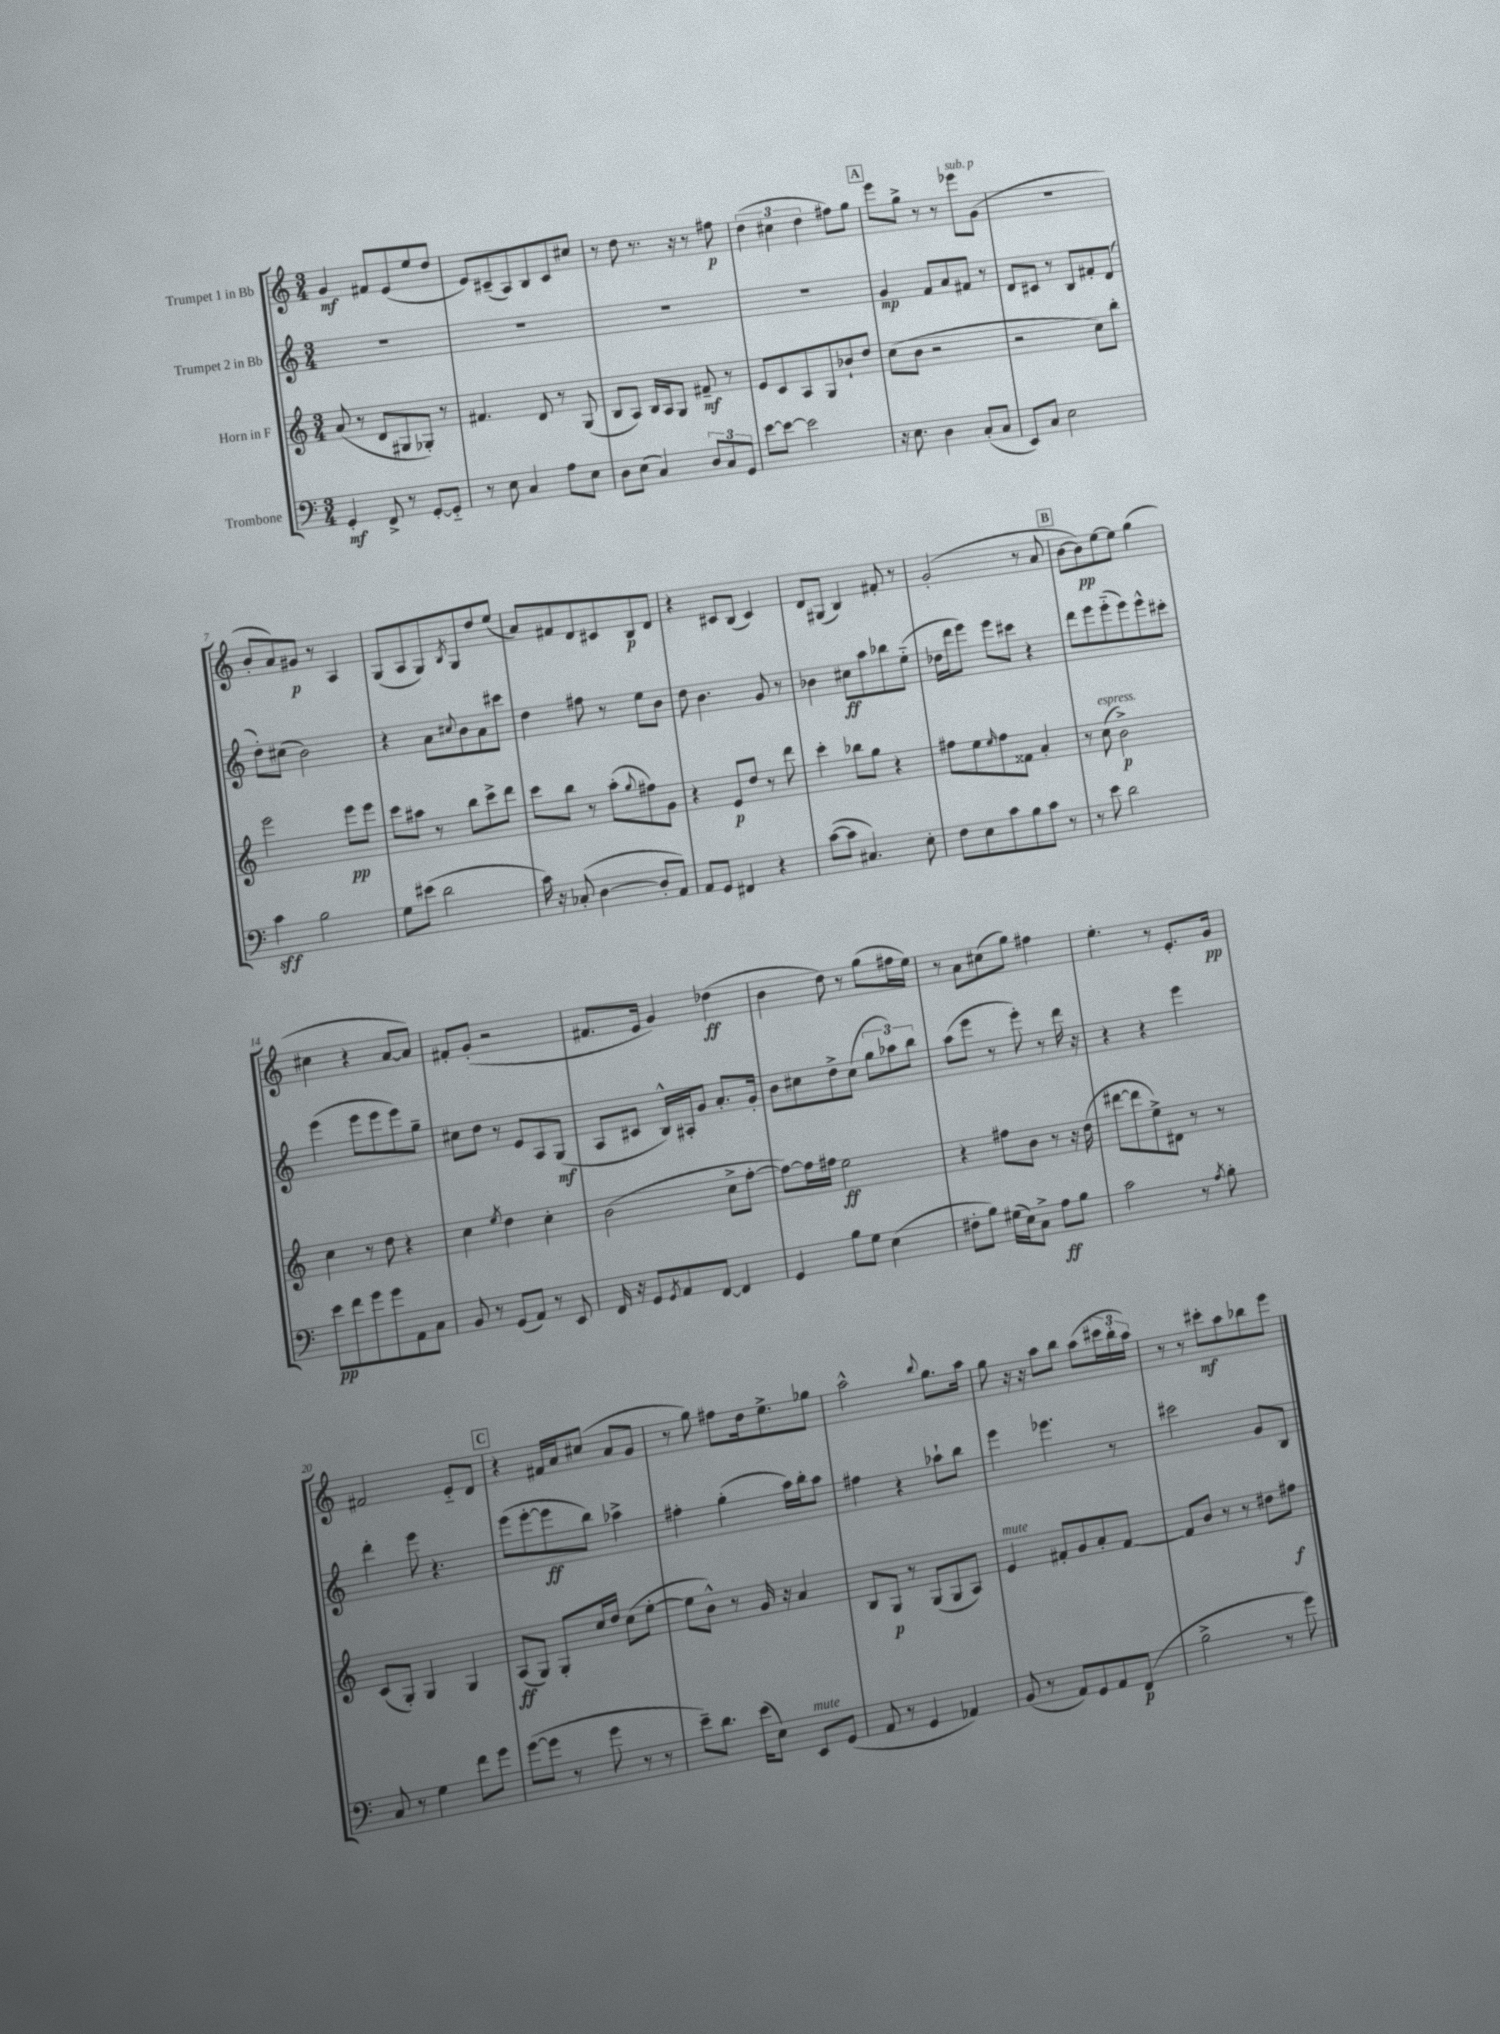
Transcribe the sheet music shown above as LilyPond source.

<<
\new StaffGroup <<
\new Staff = "s0" \with { instrumentName = "Trumpet 1 in Bb" } {
    \clef treble \key c \major \numericTimeSignature \time 3/4
    g'4\mf fis'8 e'8( e''8 d''8 |
    e'8) cis'8--( a8) b8 cis'8 cis''8 |
    r8 d''8 r8. r16 r8 fis''8\p |
    \tuplet 3/2 { d''4( cis''4 d''4 } fis''8) g''8 |
    \mark \markup { \box "A" } e'''8 g''8-> r8 r8 ees'''8^\markup { \italic "sub. p" } g'8( |
    R2. |
    b'8-. a'8) gis'8\p r8 a4 |
    g8( a8 g8) \acciaccatura { b8 } g8 d''8 e''8( |
    a'8) fis'8 d'8 cis'8 b8\p d'8 |
    r4 cis'8 b8( cis'4) |
    d'8 gis8( b4) fis'8-. r8 |
    g'2-.( r8 a'8 |
    \mark \markup { \box "B" } b'8~ b'8\pp) e''8~ e''8 g''4( |
    cis''4 r4 a'8~ a'8) |
    fis'8-. g'8-.( r2 |
    fis'8. e'16 g'4) des''4\ff( |
    b'4 d''8) r8 g''8( fis''16 e''16) |
    r8 a'8 cis''8( g''8) fis''4 |
    e''4.-. r8 e'8.-. g'16\pp |
    fis'2 e'8-_ d'8 |
    \mark \markup { \box "C" } r4 fis'16 a'16 cis''8( a'8 g'8 |
    r8 g''8) fis''8 d''16 e''8.-> ges''8 |
    a''2-^ \appoggiatura { b''8 } g''8. a''16 |
    g''8 r16 r16 a''8 b''8 a''8( \tuplet 3/2 { cis'''16 b''16-. a''16) } |
    r8 r8 cis'''8-.\mf a''8 bes''8 e'''8 \bar "|." |
}
\new Staff = "s1" \with { instrumentName = "Trumpet 2 in Bb" } {
    \clef treble \key c \major \numericTimeSignature \time 3/4
    R2. |
    R2. |
    R2. |
    R2. |
    \mark \markup { \box "A" } g'4\mp f'8 a'8 fis'8 r8 |
    d'8 cis'8 r8 b8 fis'8-. d'8( |
    d''8-.) cis''8( b'2) |
    r4 a'8 \appoggiatura { cis''8 } b'8 a'8 cis'''8 |
    d''4 fis''8 r8 e''8 b'8 |
    d''8 b'4. g'8 r8 |
    bes'4 cis''8\ff a''8 bes''8 e''8-_( |
    des''16 d'''16 e'''8) e'''8 cis'''8 r4 |
    \mark \markup { \box "B" } d'''8 e'''8 e'''8-_( e'''8) e'''8-^ cis'''8-. |
    e'''4( e'''8 e'''8 e'''8) g''8-- |
    cis''8 d''8 r8 e'8 a8 g8\mf( |
    a8 cis'8 b16-^) ais16-. g'8 a'8.-. g'16-. |
    b'8 cis''8 d''8-> cis''8( \tuplet 3/2 { g''8 aes''8) b''8 } |
    a''8( e'''8 r8 e'''8-.) r8 d'''16 r16 |
    r4 r4 e'''4 |
    d'''4-. e'''8 r4. |
    \mark \markup { \box "C" } e'''8( e'''8~-. e'''8\ff b''8) aes''4-> |
    fis''4-. g''4-.( a''16) b''16-. a''8 |
    fis''4 r4 aes''8-! b''8 |
    e'''4 ees'''4. r8 |
    cis'''2 g'8 b8 \bar "|." |
}
\new Staff = "s2" \with { instrumentName = "Horn in F" } {
    \clef treble \key c \major \numericTimeSignature \time 3/4
    a'8( r8 d'8 gis8 ges8-.) r8 |
    fis'4. d'8 r8 g8( |
    b8 a8) b16 a16 g8 fis'8--\mf r8 |
    e'8 c'8 a8 g8 bes'8-! d''8 |
    \mark \markup { \box "A" } c''8( b'8 r2 |
    r2 c''8) b''8-. |
    e'''2 e'''8\pp e'''8 |
    c'''8 ais''8 r8 b''8 c'''8-> d'''8 |
    c'''8 b''8 r8 a''8-.( \appoggiatura { g''8 } fis''8) g'8 |
    r4 e'8\p d''8 r8 d'''8 |
    c'''4-. bes''8 g''8 r4 |
    fis''8 e''8 \grace { e''16 } fis''8 fisis'8 a'4-. |
    \mark \markup { \box "B" } r8 c''8^\markup { \italic "espress." }( b'2->\p) |
    c''4 r8 d''8 r4 |
    c''4 \acciaccatura { e''8 } d''4 c''4-. |
    b'2( c''8-> f''8~-. |
    f''8~) f''16 fis''16 e''2\ff |
    r4 fis''8 b'8 r8 r16 d''16( |
    dis'''8~ dis'''8 e''8->) dis'8 r8 r8 |
    c'8( g8-.) g4 g4 |
    \mark \markup { \box "C" } a8\ff( g8) g8-. c''16 d''16 c''8( e''8~-. |
    e''8 b'8-^) r8 g'16 r16 a'4 |
    b8 g8\p r8 g8( g8 a8) |
    e'4^\markup { \italic "mute" } fis'8-. g'8 a'8-. fis'8~ |
    fis'8 b'8 r8 r8 dis''8 fis''8\f \bar "|." |
}
\new Staff = "s3" \with { instrumentName = "Trombone" } {
    \clef bass \key c \major \numericTimeSignature \time 3/4
    g,4-.\mf f,8-> r8 g,8~-. g,8-_ |
    r8 e8 c4 a8 e8 |
    d8 e8( c4) \tuplet 3/2 { d8 c8 g,8 } |
    e'8~ e'8~ e'2 |
    \mark \markup { \box "A" } r16 e8. d4 c8-.( c8 |
    e,8) c8 e2 |
    c'4\sff b2 |
    g8 eis'8( d'2 |
    c'16) r16 ces8-.( d4~ d8-. a,8) |
    a,8 g,8 fis,4 r4 |
    c'8~( c'8 cis4.) e8-. |
    f8 e8 c'8 b8 c'8 r8 |
    \mark \markup { \box "B" } r8 e'8 d'2 |
    e'8\pp f'8 g'8 g'8 a,8 c8 |
    b,8 r8 g,8( a,8) r8 e,8 |
    f,16 r16 g,8 \acciaccatura { g,8 } a,8 f,8~ f,4 |
    g,4 b8 g8 e4( |
    fis8-. b8) gis16( e16) c8-> a8\ff b8 |
    c'2 r8 \acciaccatura { a8 } b8-. |
    c8 r8 g4 f'8 g'8 |
    \mark \markup { \box "C" } g'8~( g'8 r8 g'8 r8 r8 |
    e'8--) d'8. e'16( e8) e,8^\markup { \italic "mute" } g,8( |
    a,8 r8 g,4 aes,4) |
    b,8( r8 a,8) g,8 a,8 f,8\p( |
    b2-> r8 g'8) \bar "|." |
}
>>
>>
